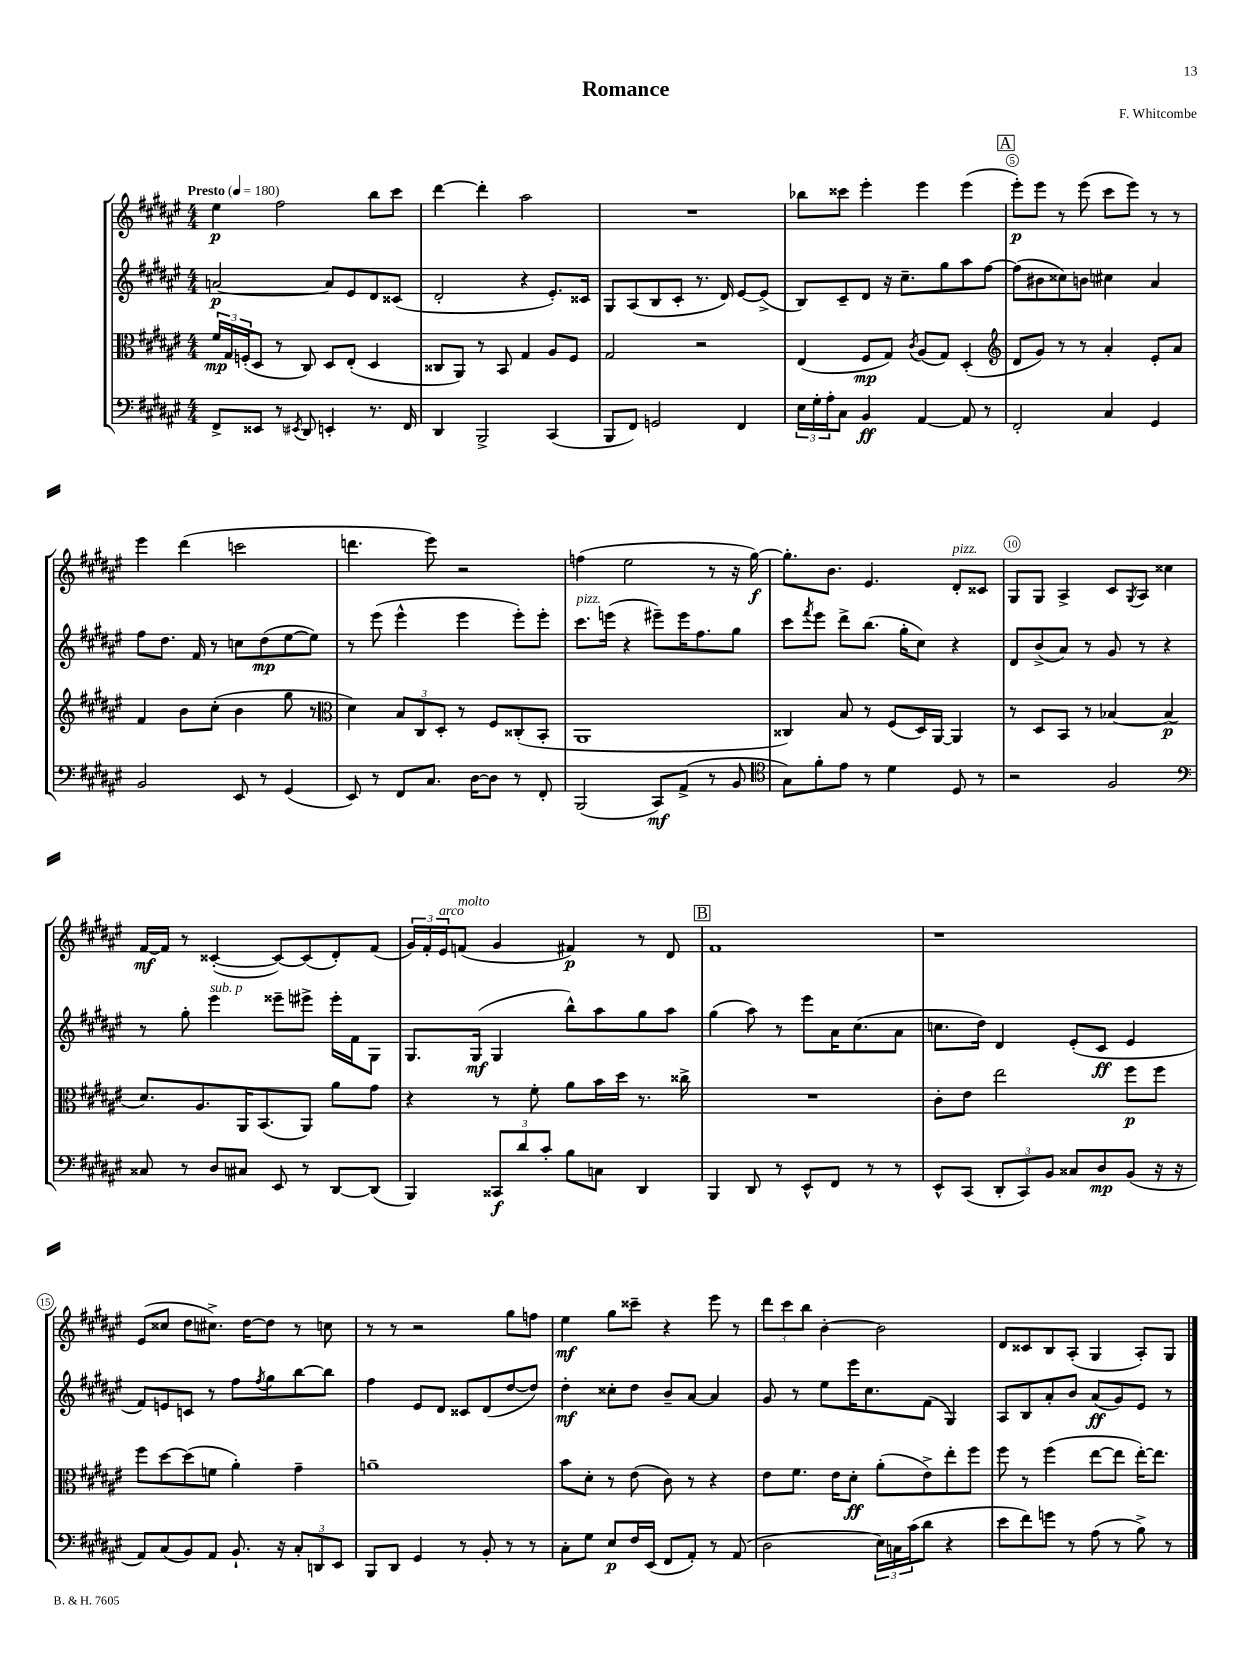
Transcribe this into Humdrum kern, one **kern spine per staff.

**kern	**kern	**kern	**kern
*staff4	*staff3	*staff2	*staff1
*clefF4	*clefC3	*clefG2	*clefG2
*k[f#c#g#d#a#e#]	*k[f#c#g#d#a#e#]	*k[f#c#g#d#a#e#]	*k[f#c#g#d#a#e#]
*M4/4	*M4/4	*M4/4	*M4/4
*MM180	*MM180	*MM180	*MM180
8FF#^/L	24f#/LL	[2a/	4ee#\
.	24G#/	.	.
.	(24F'/J	.	.
8EE##/J	8D#/J	.	.
8r	8r	.	2ff#\
8qEE#/	.	.	.
8DD#/	8C#/)	.	.
4EE'/	8D#/L	8a/]L	.
.	(8E#'/J	8e#/	.
8.r	4D#/	8d#/	8bb\L
.	.	(8c##/J	8ccc#\J
16FF#/	.	.	.
=	=	=	=
4DD#/	8C##/L	2d#'/	[4ddd#\
.	8AA#/J)	.	.
2BBB^/	8r	.	4ddd#'\]
.	8BB/	.	.
.	4G#/	4r	2aa#\
(4CC#/	8A#/L	8.e#'/L)	.
.	8F#/J	.	.
.	.	16c##/Jk	.
=	=	=	=
8BBB/L	2G#/	8G#/L	1r
8FF#/J)	.	(8A#/	.
2GG/	.	8B/	.
.	.	8c#'/J	.
.	2r	8.r	.
.	.	16d#/)	.
4FF#/	.	[8e#/L	.
.	.	(8e#^/]J	.
=	=	=	=
24E#\LL	(4E#/	8B/L)	8bb-\L
24G#'\	.	.	.
24A#'\J	.	.	.
8C#\J	.	8c#~/	8ccc##\J
4BB/	8F#/L	8d#/J	4eee#'\
.	8G#/J)	16r	.
.	.	8.cc#~\L	.
.	8qc#/	.	.
[4AA#/	(8A#/L	.	4eee#\
.	8G#/J)	8gg#\	.
8AA#/]	(4D#'/	8aa#\	(4eee#\
8r	.	[8ff#\J	.
=	=	=	=
*	*clefG2	*	*
2FF#'/	8d#/L	(8ff#\]L	8eee#'\L)
.	8g#/J)	8b#\	8eee#\J
.	8r	8cc##\)	8r
.	8r	8b\J	(8eee#\
4C#/	4a#'/	4cc#\	8ccc#\L
.	.	.	8eee#\J)
4GG#/	8e#'/L	4a#/	8r
.	8a#/J	.	8r
=	=	=	=
2BB/	4f#/	8ff#\L	4eee#\
.	.	8.dd#\J	.
.	8b\L	.	(4ddd#\
.	.	16f#/	.
.	(8cc#'\J	8r	.
8EE#/	4b\	8cc\L	2ccc\
8r	.	(8dd#\	.
(4GG#/	8gg#\	[8ee#\	.
.	8r	8ee#\]J)	.
=	=	=	=
*	*clefC3	*	*
8EE#/)	4d#\)	8r	4.ddd\
8r	.	(8eee#\	.
8FF#/L	12B/L	4eee#^^\	.
.	12C#/	.	.
8.C#/J	.	.	8eee#\)
.	12D#'/J	.	.
.	8r	4eee#\	2r
[16D#\LK	.	.	.
8D#\]J	8F#/L	.	.
8r	(8C##'/	8eee#'\L)	.
8FF#'/	8BB'/J	8eee#'\J	.
=	=	=	=
(2BBB/	1AA#	8.ccc#\L	(4ff\
.	.	(16eee\Jk	.
.	.	4r	2ee#\
8CC#/L)	.	8eee#~\L)	.
(8AA#^/J	.	16eee#\K	.
.	.	8.ff#\	.
8r	.	.	8r
8BB/	.	8gg#\J	16r
.	.	.	[16gg#\)
=	=	=	=
*clefC4	*	*	*
8G#\L)	4C##/)	8ccc#\L	8.gg#'\]L
.	.	8qfff#/	.
8f#'\	.	8eee#\J	.
.	.	.	8.b\J
8e#\J	8B/	8ddd#^\L	.
8r	8r	(8.bb\J	4.e#/
4d#\	(8F#/L	.	.
.	.	16gg#'\LK	.
.	16D#/L)	8cc#\J)	.
.	[16AA#/JJ	.	.
8D#/	4AA#/]	4r	8d#'/L
8r	.	.	8c##/J
=	=	=	=
2r	8r	8d#/L	8G#/L
.	8D#/L	(8b^/	8G#/J
.	8BB/J	8a#/J)	4A#^/
.	8r	8r	.
2F#/	[4B-/	8g#/	8c#/L
.	.	.	8qG#/
.	.	8r	8A#/J
.	(4B-/]	4r	4cc##\
=	=	=	=
*clefF4	*	*	*
8C##/	8.d#/L)	8r	[16f#/LL
.	.	.	16f#/]JJ
8r	.	8gg#'\	8r
.	8.A#/	.	.
8D#/L	.	4eee#\	([4c##'/
8C#/J	16AA#/K	.	.
.	(8.BB/	.	.
8EE#/	.	8eee##~\L	8c##/_L)
8r	8AA#/J)	8eee#^\J	(8c##/]
[8DD#/L	8a#\L	16eee#'\LL	8d#'/)
.	.	16f#\J	.
(8DD#/]J	8g#\J	8G#\J	(8f#/J
=	=	=	=
4BBB/)	4r	8.G#/L	24g#/LL)
.	.	.	24f#'/
.	.	.	24e#/J
.	.	.	(8f/J
.	.	(16G#/Jk	.
12CC##/L	8r	4G#/	4g#/
12d#/	.	.	.
.	8f#'\	.	.
12c#'/J	.	.	.
8B\L	8a#\L	8bb^^\L)	4f#/)
8C\J	16b\L	8aa#\	.
.	16dd#\JJ	.	.
4DD#/	8.r	8gg#\	8r
.	.	8aa#\J	8d#/
.	16cc##^\	.	.
=	=	=	=
4BBB/	1r	(4gg#\	1f#
8DD#/	.	8aa#\)	.
8r	.	8r	.
8EE#^^/L	.	8eee#\L	.
8FF#/J	.	16a#\K	.
.	.	(8.cc#\	.
8r	.	.	.
8r	.	8a#\J	.
=	=	=	=
8EE#^^/L	8c#'\L	8.cc\L	1r
(8CC#/J	8e#\J	.	.
.	.	16dd#\Jk)	.
12DD#'/L	2ee#\	4d#/	.
12CC#/)	.	.	.
12BB/J	.	.	.
8C##/L	.	(8e#'/L	.
8D#/	.	8c#/J	.
(8BB/J	8ff#\L	4e#/	.
16r	8ff#\J	.	.
16r	.	.	.
=	=	=	=
8AA#/L)	8ff#\L	8f#/L)	(8e#/L
(8C#/	[8dd#\	8e/	8cc##/J
8BB/)	(8dd#\]	8c/J	8dd#\L
8AA#/J	8f\J	8r	8.cc#^\J)
8.BB`/	4a#'\)	8ff#\L	.
.	.	.	[16dd#\LK
.	.	8qff#/	.
.	.	8gg#\	8dd#\]J
16r	.	.	.
12C#'/L	4g#~\	[8bb\	8r
12DD/	.	.	.
.	.	8bb\]J	8cc\
12EE#/J	.	.	.
=	=	=	=
8BBB/L	1a~	4ff#\	8r
8DD#/J	.	.	8r
4GG#/	.	8e#/L	2r
.	.	8d#/J	.
8r	.	8c##/L	.
8BB'/	.	(8d#/	.
8r	.	[8dd#/	8gg#\L
8r	.	8dd#/]J)	8ff\J
=	=	=	=
8C#'\L	8b\L	4dd#'\	4ee#\
8G#\J	8d#'\J	.	.
8E#/L	8r	8cc##'\L	8gg#\L
16F#/L	(8e#\	8dd#\J	8ccc##~\J
(16EE#/JJ	.	.	.
8FF#/L	8c#\)	8b~/L	4r
8AA#'/J)	8r	[8a#/J	.
8r	4r	4a#/]	8eee#\
(8AA#/	.	.	8r
=	=	=	=
2D#\	8e#\L	8g#/	12ddd#\L
.	.	.	12ccc#\
.	8.f#\J	8r	.
.	.	.	12bb\J
.	.	8ee#\L	[4b'\
.	16e#\LK	.	.
.	8d#'\J	16eee#\K	.
.	.	8.cc#\	.
24E#\LL)	(8a#'\L	.	2b\]
24C\	.	.	.
(24c#\J	.	.	.
8d#\J	8e#^\)	(8f#\J	.
4r	8ee#'\	4G#/)	.
.	8ff#\J	.	.
=	=	=	=
8e#\L	8ff#\	8A#/L	8d#/L
8f#\)	8r	8B/	8c##/
8g\J	(4ff#\	8a#'/	8B/
8r	.	8b/J	(8A#'/J
(8A#\	[8ee#\L	(8a#/L	4G#/
8r	8ee#\]J	8g#/)	.
8B^\)	[16ee#'\LK)	8e#/J	8A#'/L)
.	8.ee#\]J	.	.
8r	.	8r	8G#/J
==	==	==	==
*-	*-	*-	*-
